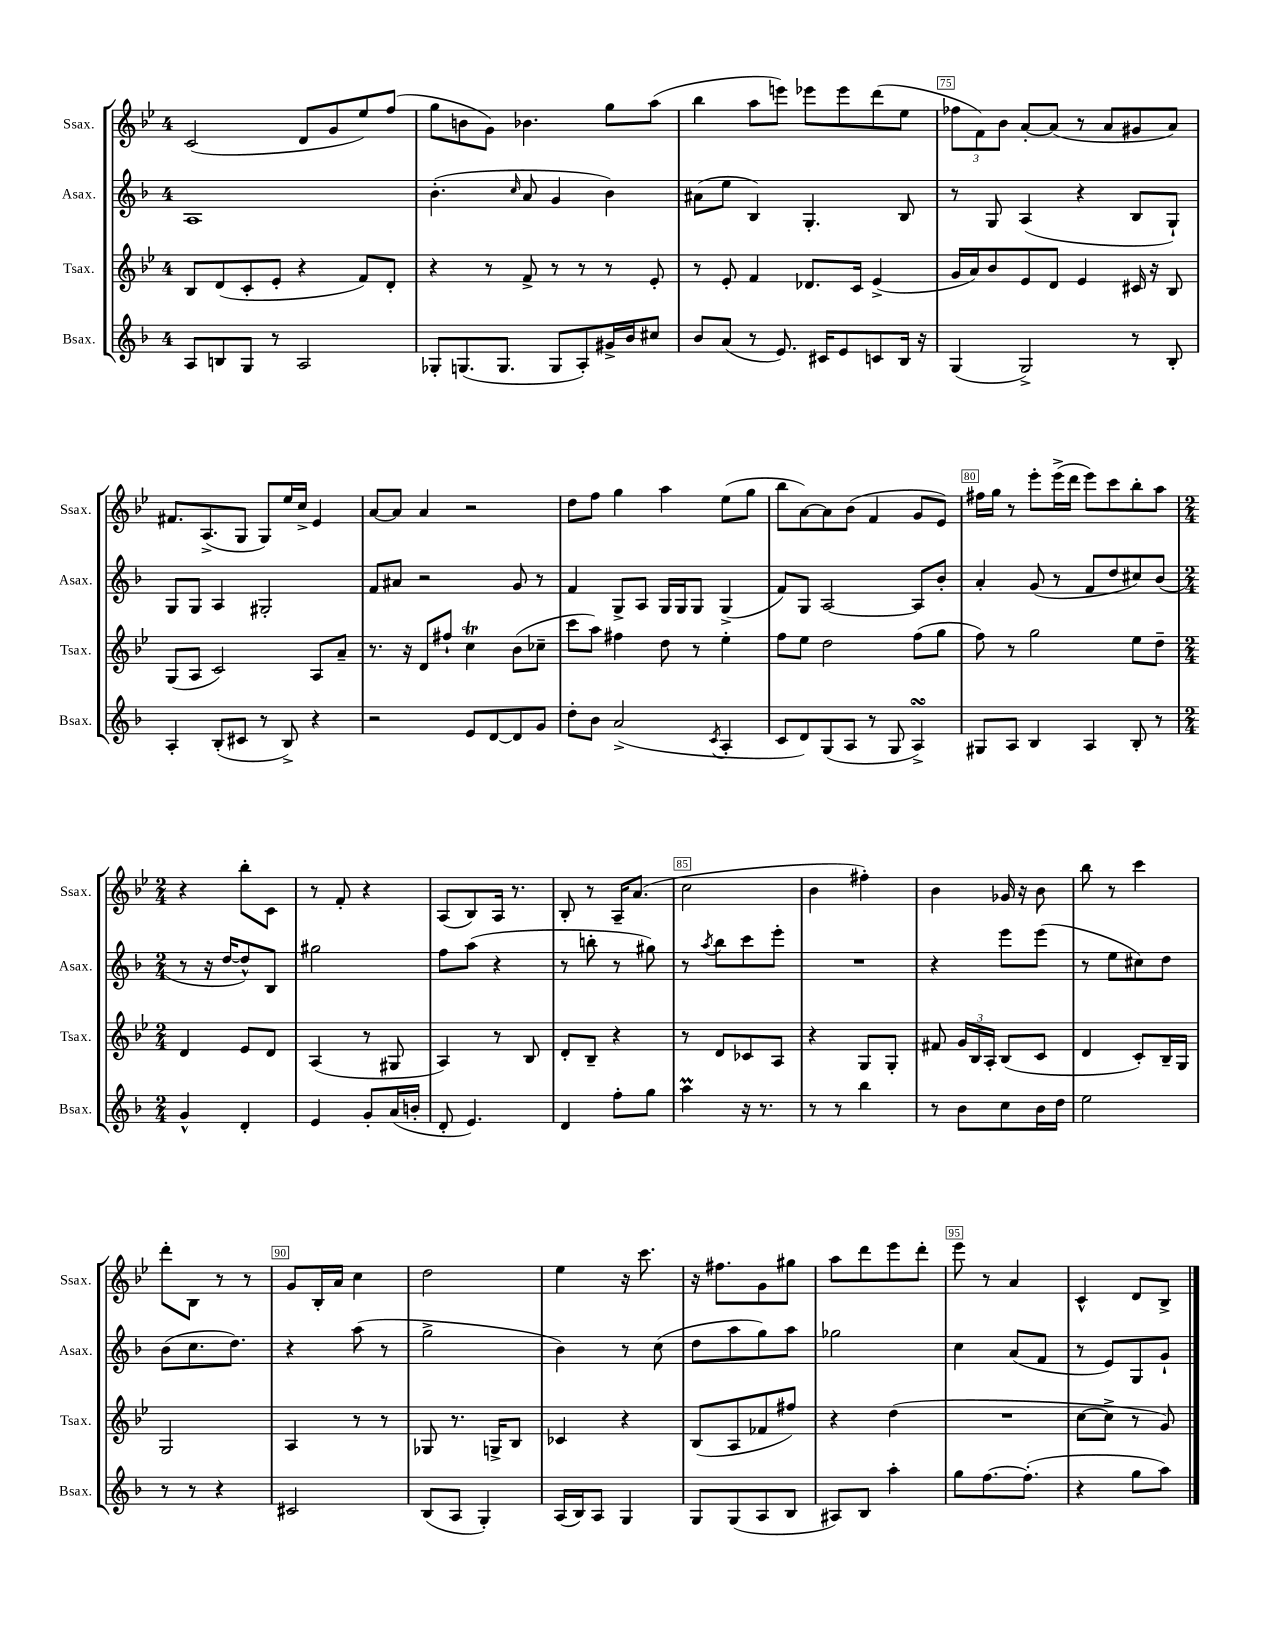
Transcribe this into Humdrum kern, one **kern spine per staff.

**kern	**kern	**kern	**kern
*staff4	*staff3	*staff2	*staff1
*clefG2	*clefG2	*clefG2	*clefG2
*k[b-]	*k[b-e-]	*k[b-]	*k[b-e-]
*M4/4	*M4/4	*M4/4	*M4/4
8A	8B-	1A	(2c
8B	(8d	.	.
8G	8c'	.	.
8r	8e-'	.	.
2A	4r	.	8d
.	.	.	8g
.	8f)	.	8ee-)
.	8d'	.	(8ff
=	=	=	=
8G-'	4r	(4.b-'	8gg
(8.G	.	.	8b
.	8r	.	8g)
8.G	.	.	.
.	.	16qqcc	.
.	8f^	8a	4.b-
8G	8r	4g	.
8A')	8r	.	.
16g#^	8r	4b-)	8gg
16b-	.	.	.
8cc#	8e-'	.	(8aa
=	=	=	=
8b-	8r	(8a#	4bb-
(8a	8e-'	8ee	.
8r	4f	4B-)	8aa
8.e)	.	.	8eee)
.	8.d-	4.G'	8eee-
16c#	.	.	.
8e	.	.	8eee-
.	16c	.	.
8c	(4e-^	.	(8ddd
16B-	.	8B-	8ee-
16r	.	.	.
=	=	=	=
(4G	16g	8r	12ff-
.	16a)	.	.
.	.	.	12f)
.	8b-	8G	.
.	.	.	12b-
2G^)	8e-	(4A	[8a'
.	8d	.	(8a]
.	4e-	4r	8r
.	.	.	8a
8r	16c#	8B-	8g#
.	16r	.	.
8B-'	8B-	8G`)	8a)
=	=	=	=
4A'	(8G	8G	8.f#
.	8A	8G	.
.	.	.	(8.A^
(8B-'	2c)	4A	.
8c#	.	.	8G
8r	.	2G#'	8G)
8B-^)	.	.	16ee-
.	.	.	16cc^
4r	8A	.	4e-
.	8a~	.	.
=	=	=	=
2r	8.r	8f	[8a
.	.	8a#	8a]
.	16r	.	.
.	8d	2r	4a
.	8ff#`	.	.
8e	4cc	.	2r
[8d	.	.	.
8d]	(8b-	8g	.
8g	8cc-~	8r	.
=	=	=	=
8dd'	8ccc	4f	8dd
8b-	8aa)	.	8ff
(2a^	4ff#	8G^	4gg
.	.	8A	.
.	8dd	16G	4aa
.	.	16G	.
.	8r	8G	.
8qc	.	.	.
4A'	4ee-'	(4G^	(8ee-
.	.	.	8gg
=	=	=	=
8c	8ff	8f)	8bb-
8d)	8ee-	8G	[8a)
(8G	2dd	[2A	8a]
8A	.	.	(8b-
8r	.	.	4f
8G	.	.	.
4A^)	(8ff	8A]	8g
.	8gg	8b-'	8e-)
=	=	=	=
8G#	8ff)	4a'	16ff#
.	.	.	16gg
8A	8r	.	8r
4B-	2gg	(8g	8eee-'
.	.	8r	(16eee-^
.	.	.	16ddd
4A	.	8f	8eee-)
.	.	8dd	8ccc
8B-'	8ee-	8cc#)	8bb-'
8r	8dd~	(8b-	8aa
=	=	=	=
*M2/4	*M2/4	*M2/4	*M2/4
4g^^	4d	8r	4r
.	.	16r	.
.	.	[16dd	.
4d'	8e-	8dd^^])	8bb-'
.	8d	8B-	8c
=	=	=	=
4e	(4A	2gg#	8r
.	.	.	8f'
8g'	8r	.	4r
(16a	8G#	.	.
16b'	.	.	.
=	=	=	=
8d'	4A)	8ff	(8A
4.e)	.	(8aa	8B-)
.	8r	4r	16A
.	.	.	8.r
.	8B-	.	.
=	=	=	=
4d	8d'	8r	8B-'
.	8B-~	8bb'	8r
8ff'	4r	8r	16A~
.	.	.	(8.a
8gg	.	8gg#)	.
=	=	=	=
4aa	8r	8r	2cc
.	.	8qaa	.
.	8d	8bb-	.
16r	8c-	8ccc	.
8.r	.	.	.
.	8A	8eee'	.
=	=	=	=
8r	4r	2r	4b-
8r	.	.	.
4bb-	8G	.	4ff#')
.	8G'	.	.
=	=	=	=
8r	8f#	4r	4b-
8b-	24g	.	.
.	24B-	.	.
.	24A'	.	.
8cc	(8B-	8eee	16g-
.	.	.	16r
16b-	8c	(8eee	8b-
16dd	.	.	.
=	=	=	=
2ee	4d	8r	8bb-
.	.	8ee	8r
.	8c')	8cc#)	4ccc
.	16B-~	8dd	.
.	16G	.	.
=	=	=	=
8r	2G	(8b-	8ddd'
8r	.	8.cc	8B-
4r	.	.	8r
.	.	8.dd)	.
.	.	.	8r
=	=	=	=
2c#	4A	4r	8g
.	.	.	16B-'
.	.	.	16a
.	8r	(8aa	4cc
.	8r	8r	.
=	=	=	=
(8B-	8G-	2gg^	2dd
8A	8.r	.	.
4G')	.	.	.
.	16G^	.	.
.	8B-	.	.
=	=	=	=
(16A	4c-	4b-)	4ee-
16B-)	.	.	.
8A	.	.	.
4G	4r	8r	16r
.	.	.	8.ccc
.	.	(8cc	.
=	=	=	=
8G	(8B-	8dd	16r
.	.	.	8.ff#
(8G	8A	8aa	.
8A	8f-	8gg)	8g
8B-	8ff#)	8aa	8gg#
=	=	=	=
8A#)	4r	2gg-	8aa
8B-	.	.	8ddd
4aa'	(4dd	.	8eee-
.	.	.	8ddd'
=	=	=	=
8gg	2r	4cc	8eee-
[8.ff	.	.	8r
.	.	(8a	4a
(8.ff']	.	.	.
.	.	8f	.
=	=	=	=
4r	[8cc	8r	4c^^
.	8cc^]	8e)	.
8gg	8r	8G	8d
8aa)	8g)	8g`	8B-^
==	==	==	==
*-	*-	*-	*-
